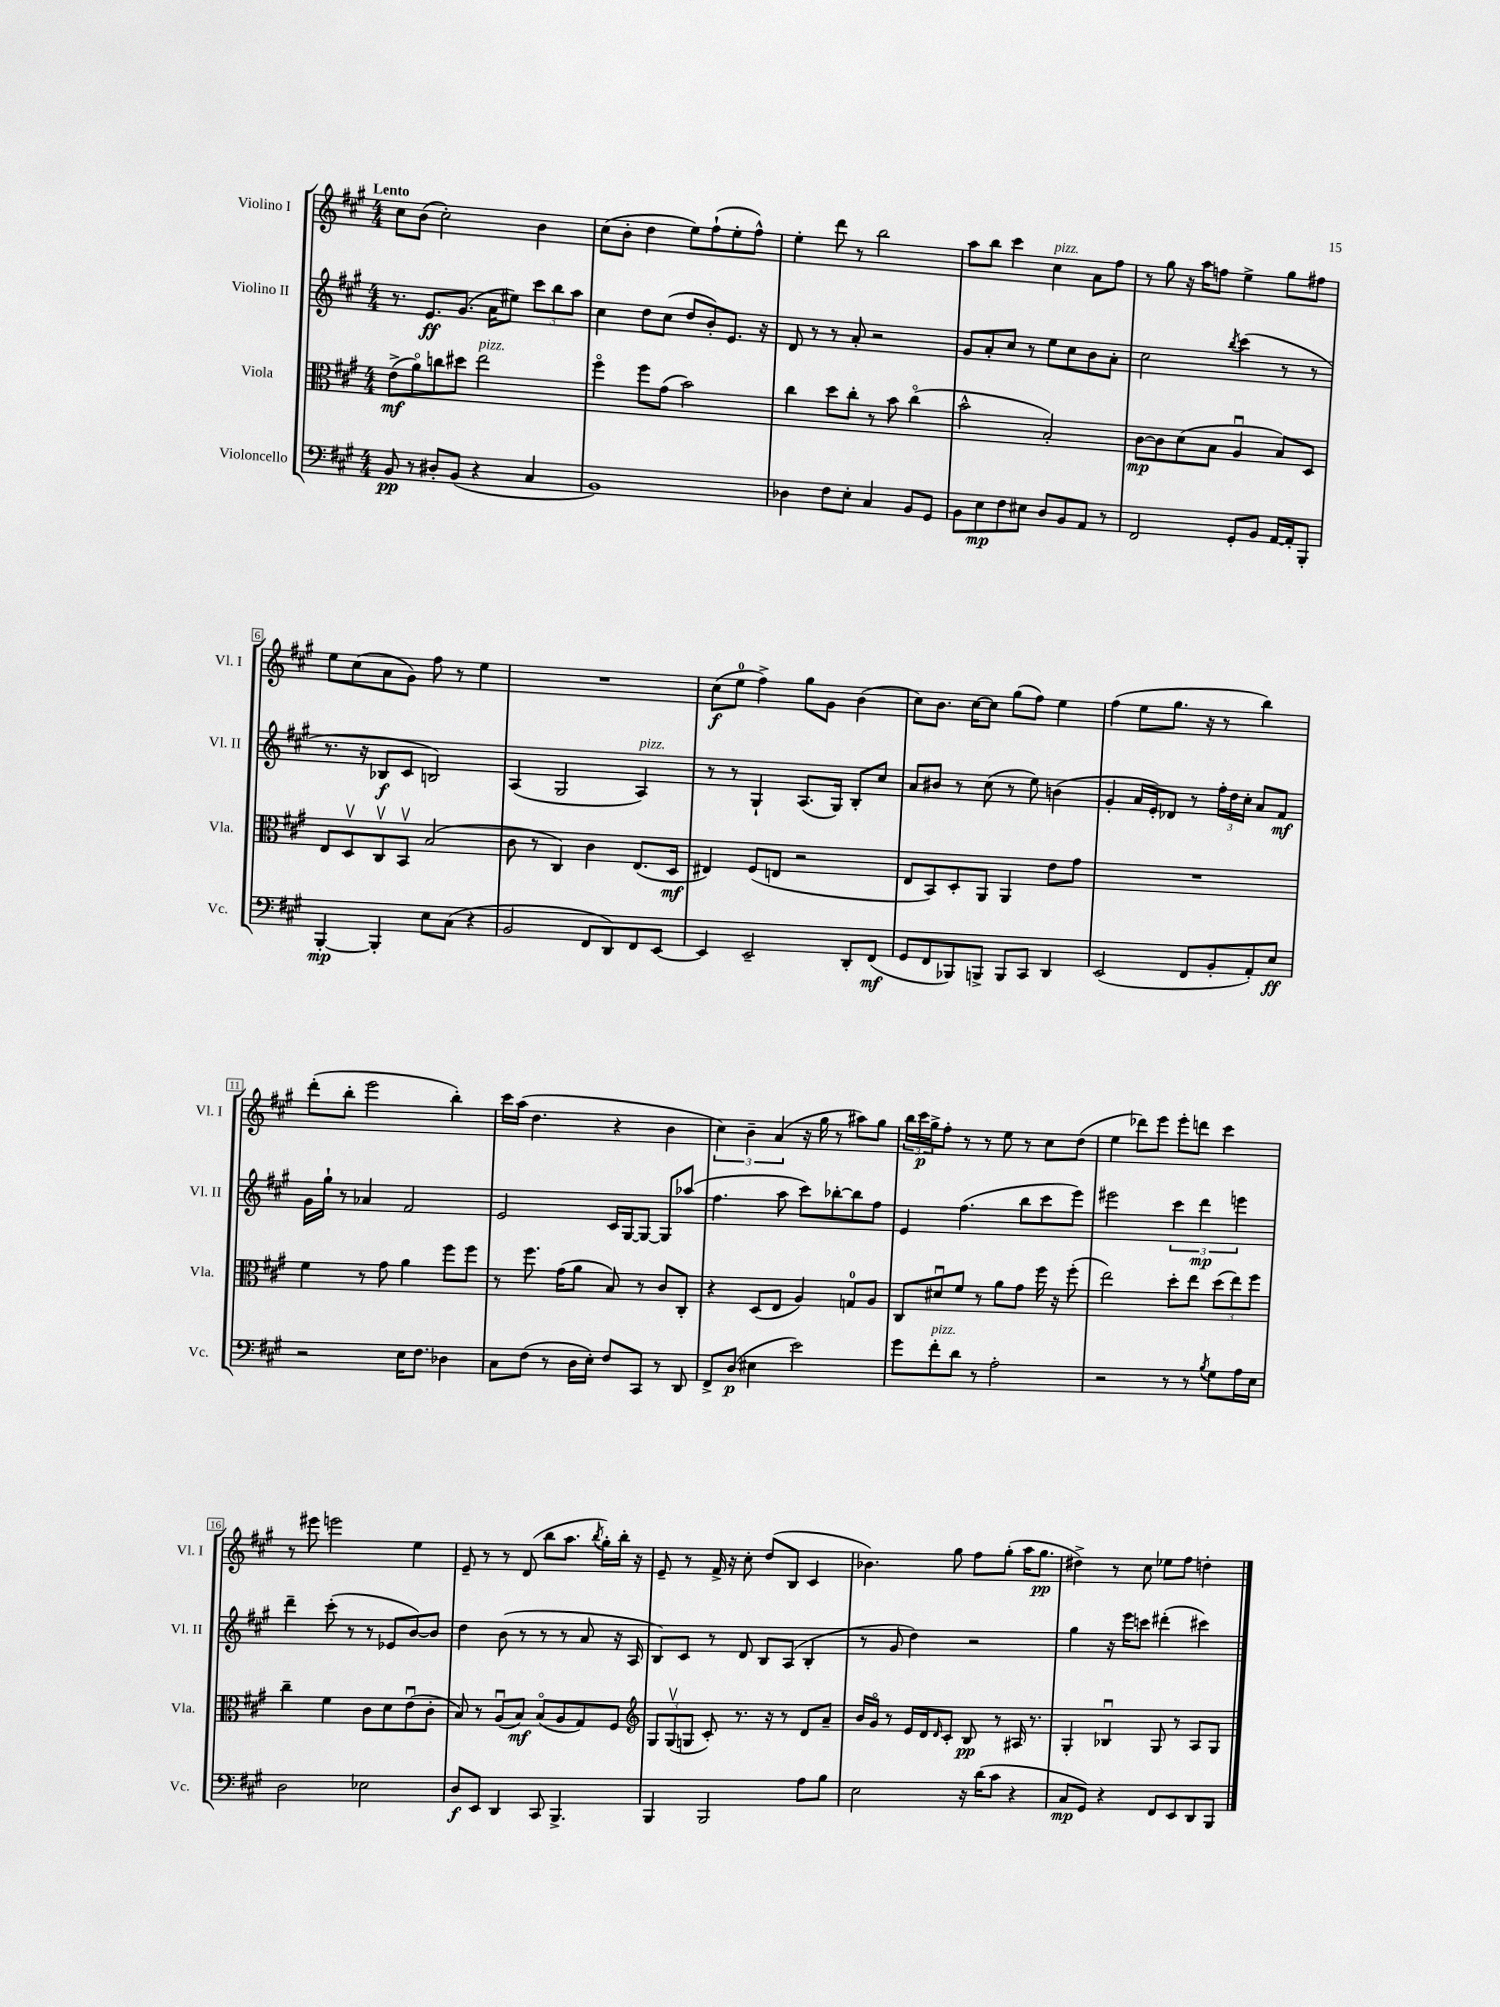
<<
\new StaffGroup <<
\new Staff = "s0" \with { instrumentName = "Violino I" shortInstrumentName = "Vl. I" } {
    \clef treble \key a \major \numericTimeSignature \time 4/4 \tempo "Lento"
    cis''8 b'8( cis''2-.) b'4 |
    cis''8( b'8-. d''4 e''8) fis''8-!( e''8-. fis''8-^) |
    e''4-. d'''8 r8 b''2 |
    a''8 b''8 cis'''4 cis''4^\markup { \italic "pizz." } a'8 fis''8 |
    r8 gis''8 r16 a''16 f''8 e''4-> gis''8 fis''8 |
    e''8 cis''8( a'8 gis'8) fis''8 r8 e''4 |
    R1 |
    cis''8\f( e''8-0 fis''4->) gis''8 gis'8 b'4( |
    cis''8) b'8. cis''16~ cis''8 gis''8( fis''8) e''4 |
    fis''4( e''8 gis''8. r16 r8 b''4) |
    d'''8-.( b''8-. e'''2 b''4-.) |
    cis'''16 a''16( d''4. r4 b'4 |
    \tuplet 3/2 { cis''4) b'4-- a'4( } r16 gis''16 r8 ais''8) gis''8 |
    \tuplet 3/2 { b''16 cis'''16\p gis''16-> } fis''8-. r8 r8 e''8 r8 cis''8 d''8( |
    e''4 des'''8) e'''8 e'''8-. d'''8 cis'''4 |
    r8 eis'''8 e'''2 e''4 |
    e'8-- r8 r8 d'8( b''8 a''8. \acciaccatura { b''8 } gis''16-.) b''16-. r16 |
    e'8-- r8 fis'16-> r16 cis''8-. d''8( b8 cis'4 |
    bes'4.) gis''8 fis''8 gis''8-.( a''16 gis''8.\pp |
    dis''4->) r8 cis''8 ees''8 fis''8 d''4-. \bar "|." |
}
\new Staff = "s1" \with { instrumentName = "Violino II" shortInstrumentName = "Vl. II" } {
    \clef treble \key a \major \numericTimeSignature \time 4/4
    r8. e'8.\ff gis'8.( a'16 eis''8) \tuplet 3/2 { cis'''8 b''8 a''8 } |
    cis''4 d''8 cis''8( d''8 b'8-.) e'8. r16 |
    d'8 r8 r8 a'8-. r2 |
    gis'8 a'8-. cis''8 r8 e''8 cis''8 b'8 a'8-. |
    cis''2 \acciaccatura { b''8 } cis'''4( r8 r8 |
    r8. r16 bes8\f cis'8 b2) |
    a4( gis2 a4^\markup { \italic "pizz." }) |
    r8 r8 gis4-! a8.( gis16) b8-. cis''8 |
    a'8 bis'8 r8 cis''8( r8 e''8) b'4( |
    gis'4-. a'16 e'16-.) des'8 r8 \tuplet 3/2 { fis''16-. d''16 cis''16-. } a'8 fis'8\mf |
    gis'16 gis''16-! r8 aes'4 fis'2 |
    e'2 cis'16 gis16~ gis8~ gis8 aes''8( |
    fis''4. a''8 cis'''8) bes''8~-. bes''8 fis''8 |
    e'4 fis''4.( b''8 cis'''8 e'''8) |
    eis'''2 \tuplet 3/2 { cis'''4 d'''4\mp e'''4 } |
    d'''4-- cis'''8-.( r8 r8 ees'8 b'8~) b'8 |
    d''4 b'8( r8 r8 r8 a'8 r16 a16 |
    b8) cis'8 r8 d'8 b8 a8( b4-. |
    r8 gis'8 d''4) r2 |
    gis''4 r16 e'''16 c'''8 dis'''4-.( cis'''4) \bar "|." |
}
\new Staff = "s2" \with { instrumentName = "Viola" shortInstrumentName = "Vla." } {
    \clef alto \key a \major \numericTimeSignature \time 4/4
    e'8->\mf( a'8\flageolet) c''8 dis''8 e''2^\markup { \italic "pizz." } |
    fis''4\flageolet fis''8 gis'8( b'2) |
    cis''4 d''8 cis''8-. r8 b'8 cis''4\flageolet( |
    b'2-^ b2-.) |
    cis'8~\mp cis'8 d'8( b8 a4\downbow b8) d8 |
    e8 d8\upbow cis8\upbow b,8\upbow b2( |
    cis'8 r8 cis4) cis'4 e8.( d16\mf |
    eis4) fis8( e8 r2 |
    e8 b,8) d8-. a,8 a,4 e'8 gis'8 |
    R1 |
    fis'4 r8 gis'8 a'4 fis''8 fis''8 |
    r8 fis''8. gis'16( a'8 b8) r8 cis'8 cis8-. |
    r4 d8( e8 a4) g8-0 a8 |
    cis8 dis'8\downbow fis'8 r8 a'8 gis'8 fis''16 r16 fis''8-.( |
    e''2) d''8-. e''8 \tuplet 3/2 { d''8( e''8) fis''8 } |
    cis''4-- fis'4 cis'8 d'8 e'8\downbow( cis'8-. |
    b8) r8 a8\downbow( b8\mf) b8\flageolet( a8 gis8) fis8 |
    \clef treble \tuplet 3/2 { gis8 gis8\upbow( g8 } cis'8-.) r8. r16 r8 d'8 a'8-- |
    b'16 gis'16\flageolet r8 e'16 d'16 \grace { d'16 } cis'8-. b8\pp r8 ais16 r8. |
    gis4-. bes4\downbow gis8 r8 a8 gis8 \bar "|." |
}
\new Staff = "s3" \with { instrumentName = "Violoncello" shortInstrumentName = "Vc." } {
    \clef bass \key a \major \numericTimeSignature \time 4/4
    b,8\pp r8 dis8-. b,8( r4 cis4 |
    b,1) |
    des4 fis8 e8-. cis4 b,8 gis,8 |
    b,8 e8\mp fis8 eis8 d8 b,8 a,8 r8 |
    fis,2 gis,8-. b,8 a,16~ a,16-. b,,8-. |
    b,,4~-.\mp b,,4-. e8 cis8( r4 |
    b,2 fis,8 d,8) fis,8 e,8~ |
    e,4 e,2-- d,8-. fis,8\mf( |
    gis,8 fis,8 bes,,8) b,,8-> b,,8 cis,8 d,4 |
    e,2( fis,8 b,8-. a,8-.) e8\ff |
    r2 e16 fis8. des4 |
    cis8 fis8( r8 d16 e16-.) fis8 cis,8 r8 d,8 |
    fis,8-> d8\p( eis4 e'2) |
    gis'8 fis'8-.^\markup { \italic "pizz." } d'8 r8 a2-. |
    r2 r8 r8 \acciaccatura { b8 } gis8 a16 e16 |
    d2 ees2 |
    d8\f e,8 d,4 cis,8 b,,4.-> |
    b,,4 b,,2 a8 b8 |
    e2 r16 d'16( cis'8 r4 |
    cis8\mp gis,8) r4 fis,8 e,8 d,8 b,,8 \bar "|." |
}
>>
>>
\layout { \context { \Score \override BarNumber.stencil = #(make-stencil-boxer 0.1 0.3 ly:text-interface::print) } }
